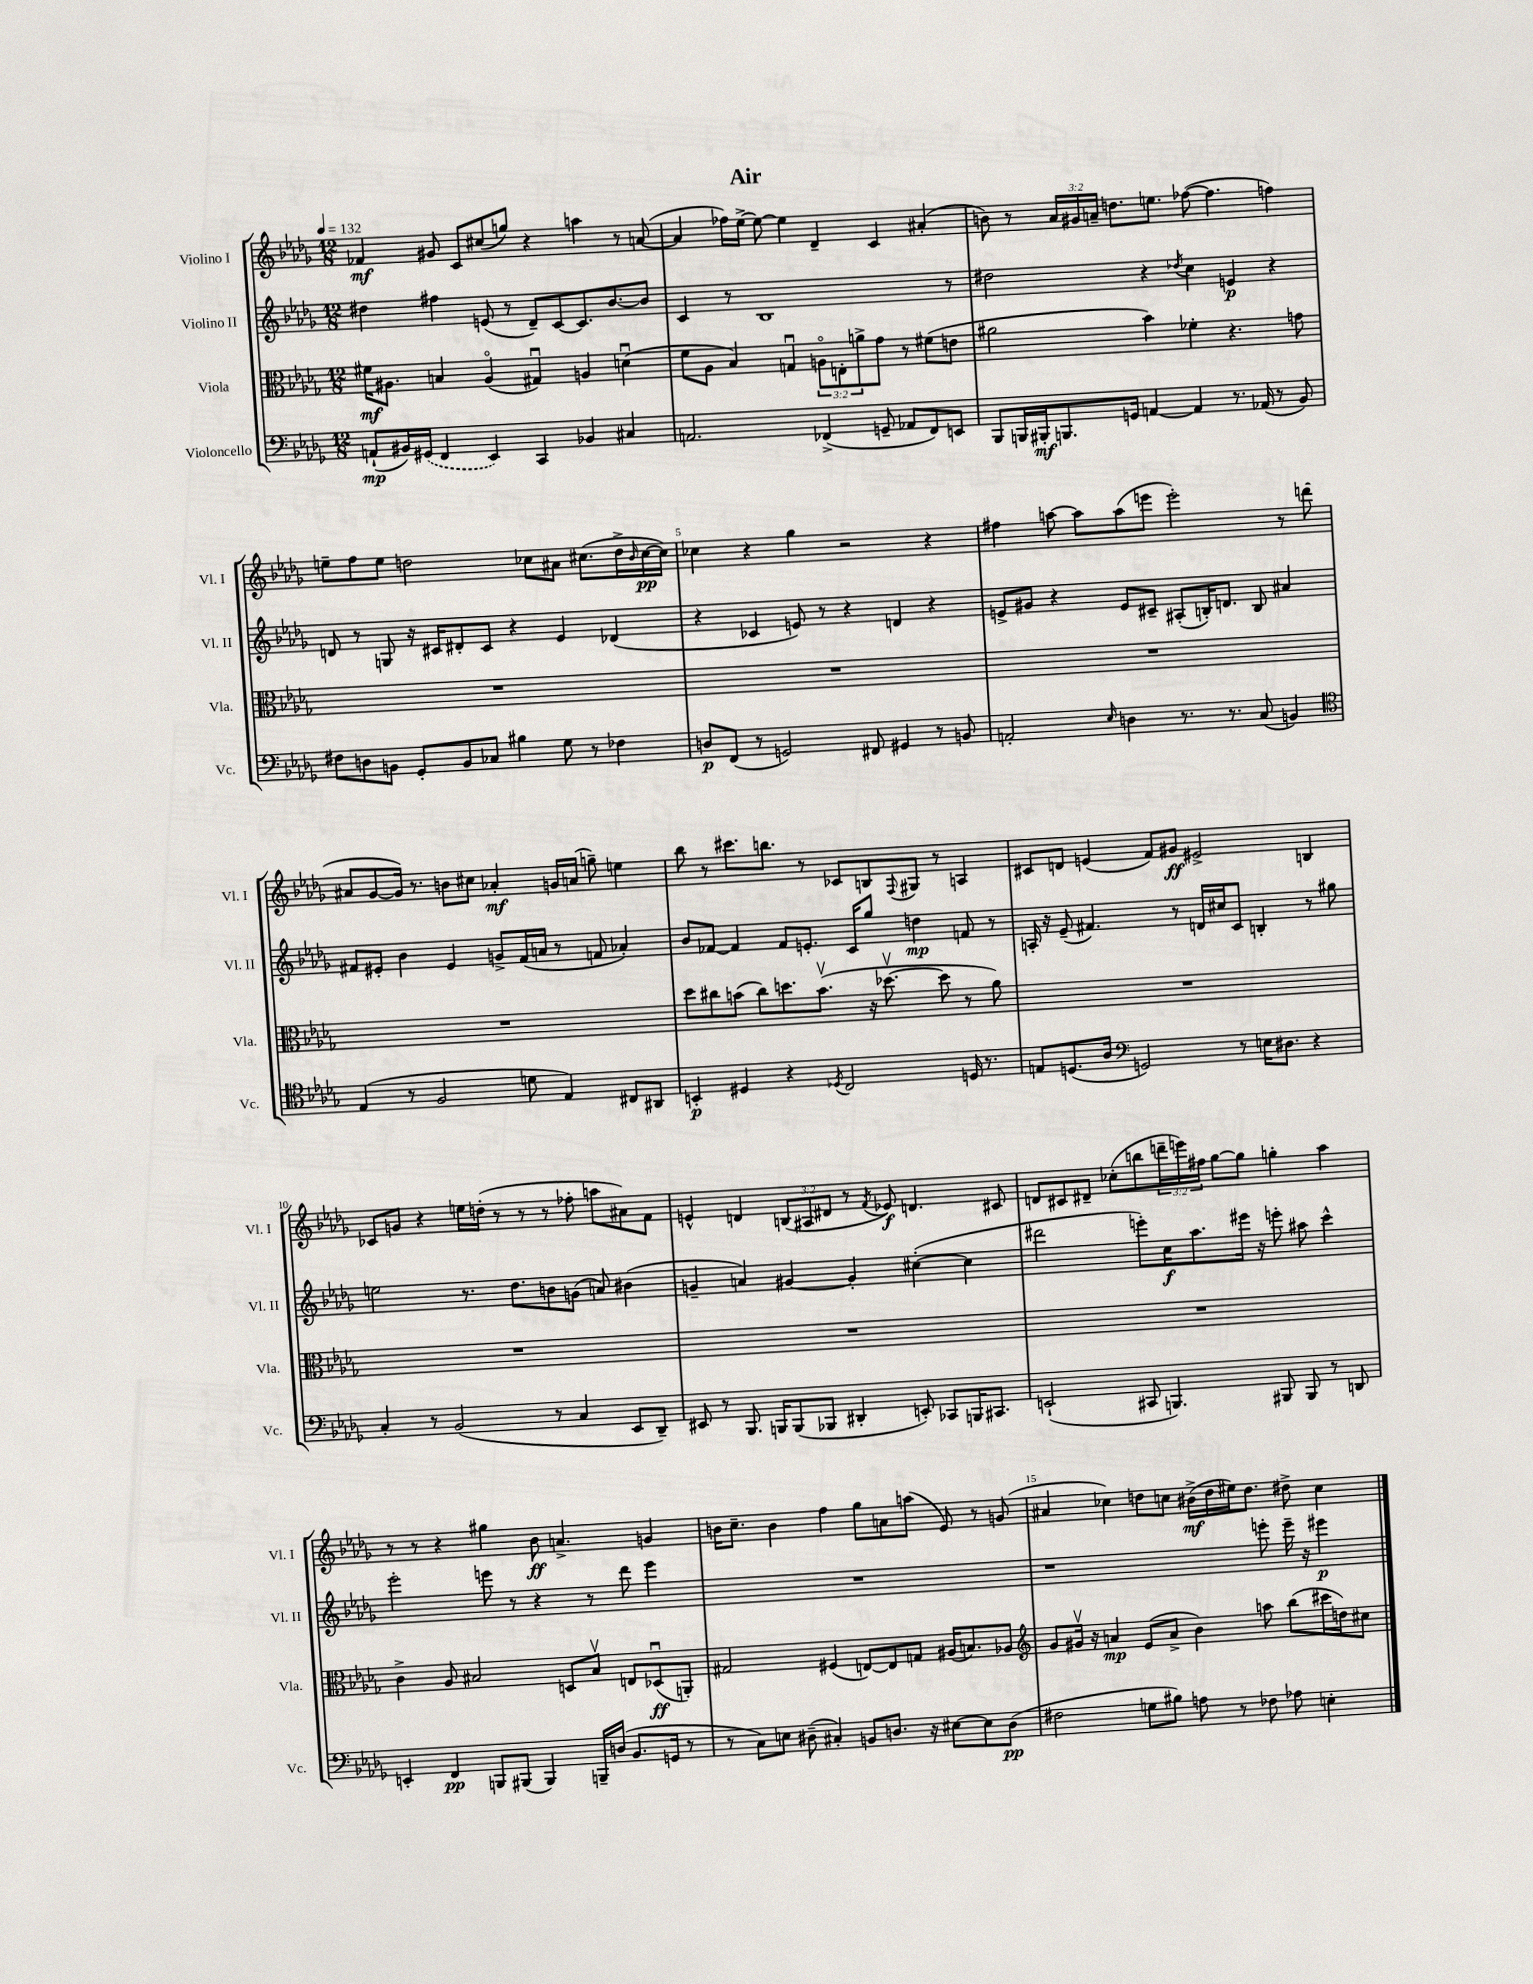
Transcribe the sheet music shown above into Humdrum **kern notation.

**kern	**kern	**kern	**kern
*staff4	*staff3	*staff2	*staff1
*clefF4	*clefC3	*clefG2	*clefG2
*k[b-e-a-d-g-]	*k[b-e-a-d-g-]	*k[b-e-a-d-g-]	*k[b-e-a-d-g-]
*M12/8	*M12/8	*M12/8	*M12/8
*MM132	*MM132	*MM132	*MM132
(8AA`	16f#	4dd#	4f-
.	8.A#	.	.
16BB#)	.	.	.
(16GG#	.	.	.
4FF	4B	4ff#	8g#
.	.	.	8c
4EE-)	(4A#o	(8e	(8cc#
.	.	8r	8gg)
4CC	4G#u)	8d-~)	4r
.	.	[8c	.
4BB-	4A	8.c]	4aa
.	.	[8.b-	.
4C#	(4du	.	8r
.	.	8b-]	([8a
=	=	=	=
2.AA	8f	4c	4a]
.	8A-	.	.
.	4B-)	8r	16ff-)
.	.	.	[16ee-^
.	.	1B-	8ee-_
.	4Gu	.	4ee-]
(4FF-^	12Ao	.	4d-~
.	12E'	.	.
.	12a^	.	.
8GG~	8g-	.	4c
8AA-	8r	.	.
8FF-)	(8f#	.	(4a#'
8EE	8e	8r	.
=	=	=	=
8BBB-	2a#	2dd#	8b)
16BBB	.	.	8r
16BBB#'	.	.	.
8.BBB	.	.	24a-
.	.	.	24g#
.	.	.	24a~
.	.	.	8.dd
16GG	.	.	.
[4AA	4b-)	4r	.
.	.	.	8.ee
.	.	8qdd-	.
4AA]	4f-'	4cc	([8ff-
.	.	.	4.ff-]
8.r	4.r	4e	.
(16AA-	.	.	.
8r	.	4r	4ff)
8BB-)	8g	.	.
=	=	=	=
8F#	1.r	8d	8ee~
8D	.	8r	8ff
8BB	.	8G	8ee
8GG-'	.	16r	2dd
.	.	16c#	.
8BB	.	8d#'	.
8C-	.	8c#	.
4B#	.	4r	.
.	.	.	8cc-
8G-	.	4e-	8a#
8r	.	.	(8.cc#
4F-	.	(4d-	.
.	.	.	16dd^
.	.	.	16qqb-
.	.	.	[16cc#
.	.	.	16cc#])
=	=	=	=
8D	1.r	4r	4cc-
(8FF	.	.	.
8r	.	4c-	4r
2GG)	.	.	.
.	.	8e)	4gg-
.	.	8r	.
.	.	4r	2r
8FF#	.	.	.
4GG#	.	4d	.
8r	.	4r	4r
8BB	.	.	.
=	=	=	=
2AA'	1.r	8e^	4ff#
.	.	8g#	.
.	.	4r	[8aa
.	.	.	8aa]
16qqE-	.	.	.
4D	.	8e	(8aa
.	.	8c#~	8eee
8.r	.	(8A#'	2eee')
.	.	16B')	.
8.r	.	8.d	.
(8C	.	8B	.
4BB)	.	4a#	8r
.	.	.	(8ddd
=	=	=	=
*clefC4	*	*	*
(4E-	1.r	8f#	8a#
.	.	8e#'	[8g-
8r	.	4b-	16g-])
.	.	.	8.r
2F	.	.	.
.	.	4e#	8b
.	.	.	8cc#
.	.	8g^	4a-'
8d	.	(16f#	.
.	.	16a	.
4E-)	.	8r	16g
.	.	.	(16a
.	.	8f	8gg~)
8C#	.	4a-')	4ee
8AA#	.	.	.
=	=	=	=
4BB'	8dd-	8b-	8bb-
.	8cc#	[8f-	8r
4D#	(8b	4f-]	8.ccc#
.	8cc#)	.	.
.	.	.	8.bb
4r	8.dd	8f-	.
.	.	8.e'	8r
.	(8.bv	.	.
8qD-	.	.	.
2C	.	.	8c-
.	.	16c	.
.	16r	8gg-	8B
.	[8.dd-v	.	.
.	.	.	8qqF
.	.	4dd	8G#
.	8dd-]	.	8r
16D	8r	8f	4A
8.r	.	.	.
.	8a-)	8r	.
=	=	=	=
8E	1.r	16A'	8c#
.	.	16r	.
(8.D	.	(8e-~	8d
.	.	4.f#)	(4e
16A-	.	.	.
*clefF4	*	*	*
2GG)	.	.	.
.	.	.	8f)
.	.	8r	8g#
.	.	16d	2e#^
.	.	16cc#	.
8r	.	8c	.
16E	.	4B'	.
8.D#	.	.	.
4r	.	8r	4B
.	.	8gg#	.
=	=	=	=
4C'	1.r	2ee	8c-
.	.	.	8g
8r	.	.	4r
(2BB-	.	.	.
.	.	8.r	16ee
.	.	.	(16dd'
.	.	.	8r
.	.	8.dd-	.
.	.	.	8r
8r	.	8b	8r
4C	.	(8g	8ff-'
.	.	8a)	8aa
8EE-	.	(4b#	8a#)
8DD-~)	.	.	8f
=	=	=	=
8EE#	1.r	4g~	4e^^
8r	.	.	.
8.BBB-	.	4a)	4d
16BBB	.	.	.
(8BBB	.	[4g#	(12B
.	.	.	12A#
8BBB-	.	.	.
.	.	.	12d#
4DD#'	.	4g#']	8r
.	.	.	8qf
.	.	.	8e-)
8EE')	.	([4cc#'	4.d
8CC-	.	.	.
16BBB	.	4cc#]	.
8.CC#	.	.	.
.	.	.	8c#
=	=	=	=
(2EE`	1.r	2ddd#	8d
.	.	.	8c#
.	.	.	8d#~
.	.	.	(8cc-'
8CC#	.	8eee')	8bb
4.BBB)	.	16cc	24ddd~
.	.	.	24eee)
.	.	8.aa-	.
.	.	.	24ff#
.	.	.	[8gg-
.	.	16eee#	8gg-]
.	.	16r	.
8BBB#	.	8eee'	4gg'
8BBB#	.	8aa#	.
8r	.	4ccc^^	4aa-
8DD	.	.	.
=	=	=	=
4EE'	4c^	2eee-'	8r
.	.	.	8r
4FF	8A-	.	4r
.	2B#	.	.
8BBB	.	8eee	4gg#
(8BBB#	.	8r	.
4BBB#)	.	4r	8b-
.	8D	.	4.a^
16BBB~	8B#v	8r	.
(16D	.	.	.
8.BB-	8E	8ddd-	.
.	(8D-u	4eee	4g
16GG	.	.	.
8r	8AA')	.	.
=	=	=	=
8r	2G#	1.r	16b
.	.	.	8.cc~
8C)	.	.	.
8E	.	.	4b
(8D#~	.	.	.
4C#')	(4F#	.	4ff
8BB	[8E)	.	8gg-
8.D	8E]	.	8a
.	8G	.	(8aa
16r	.	.	.
[8E#	(16A#	.	8e-)
.	8.B)	.	.
8E#]	.	.	8r
(8D	8A-	.	(8g
=	=	=	=
*	*clefG2	*	*
2F#	8g-	1r	4a#
.	16g#v	.	.
.	16r	.	.
.	4a	.	4cc-)
8G	(8e-	.	8dd
8B#)	8a^	.	8cc
8A	4b-)	.	(16b#^
.	.	.	16dd
8r	.	.	16ee#)
.	.	.	8.dd
8F-	8aa	8eee'	.
8A-	(8bb-	16eee~	8dd#^
.	.	16r	.
4E'	16ccc#	4eee#	4cc
.	16dd)	.	.
.	8cc#	.	.
==	==	==	==
*-	*-	*-	*-
